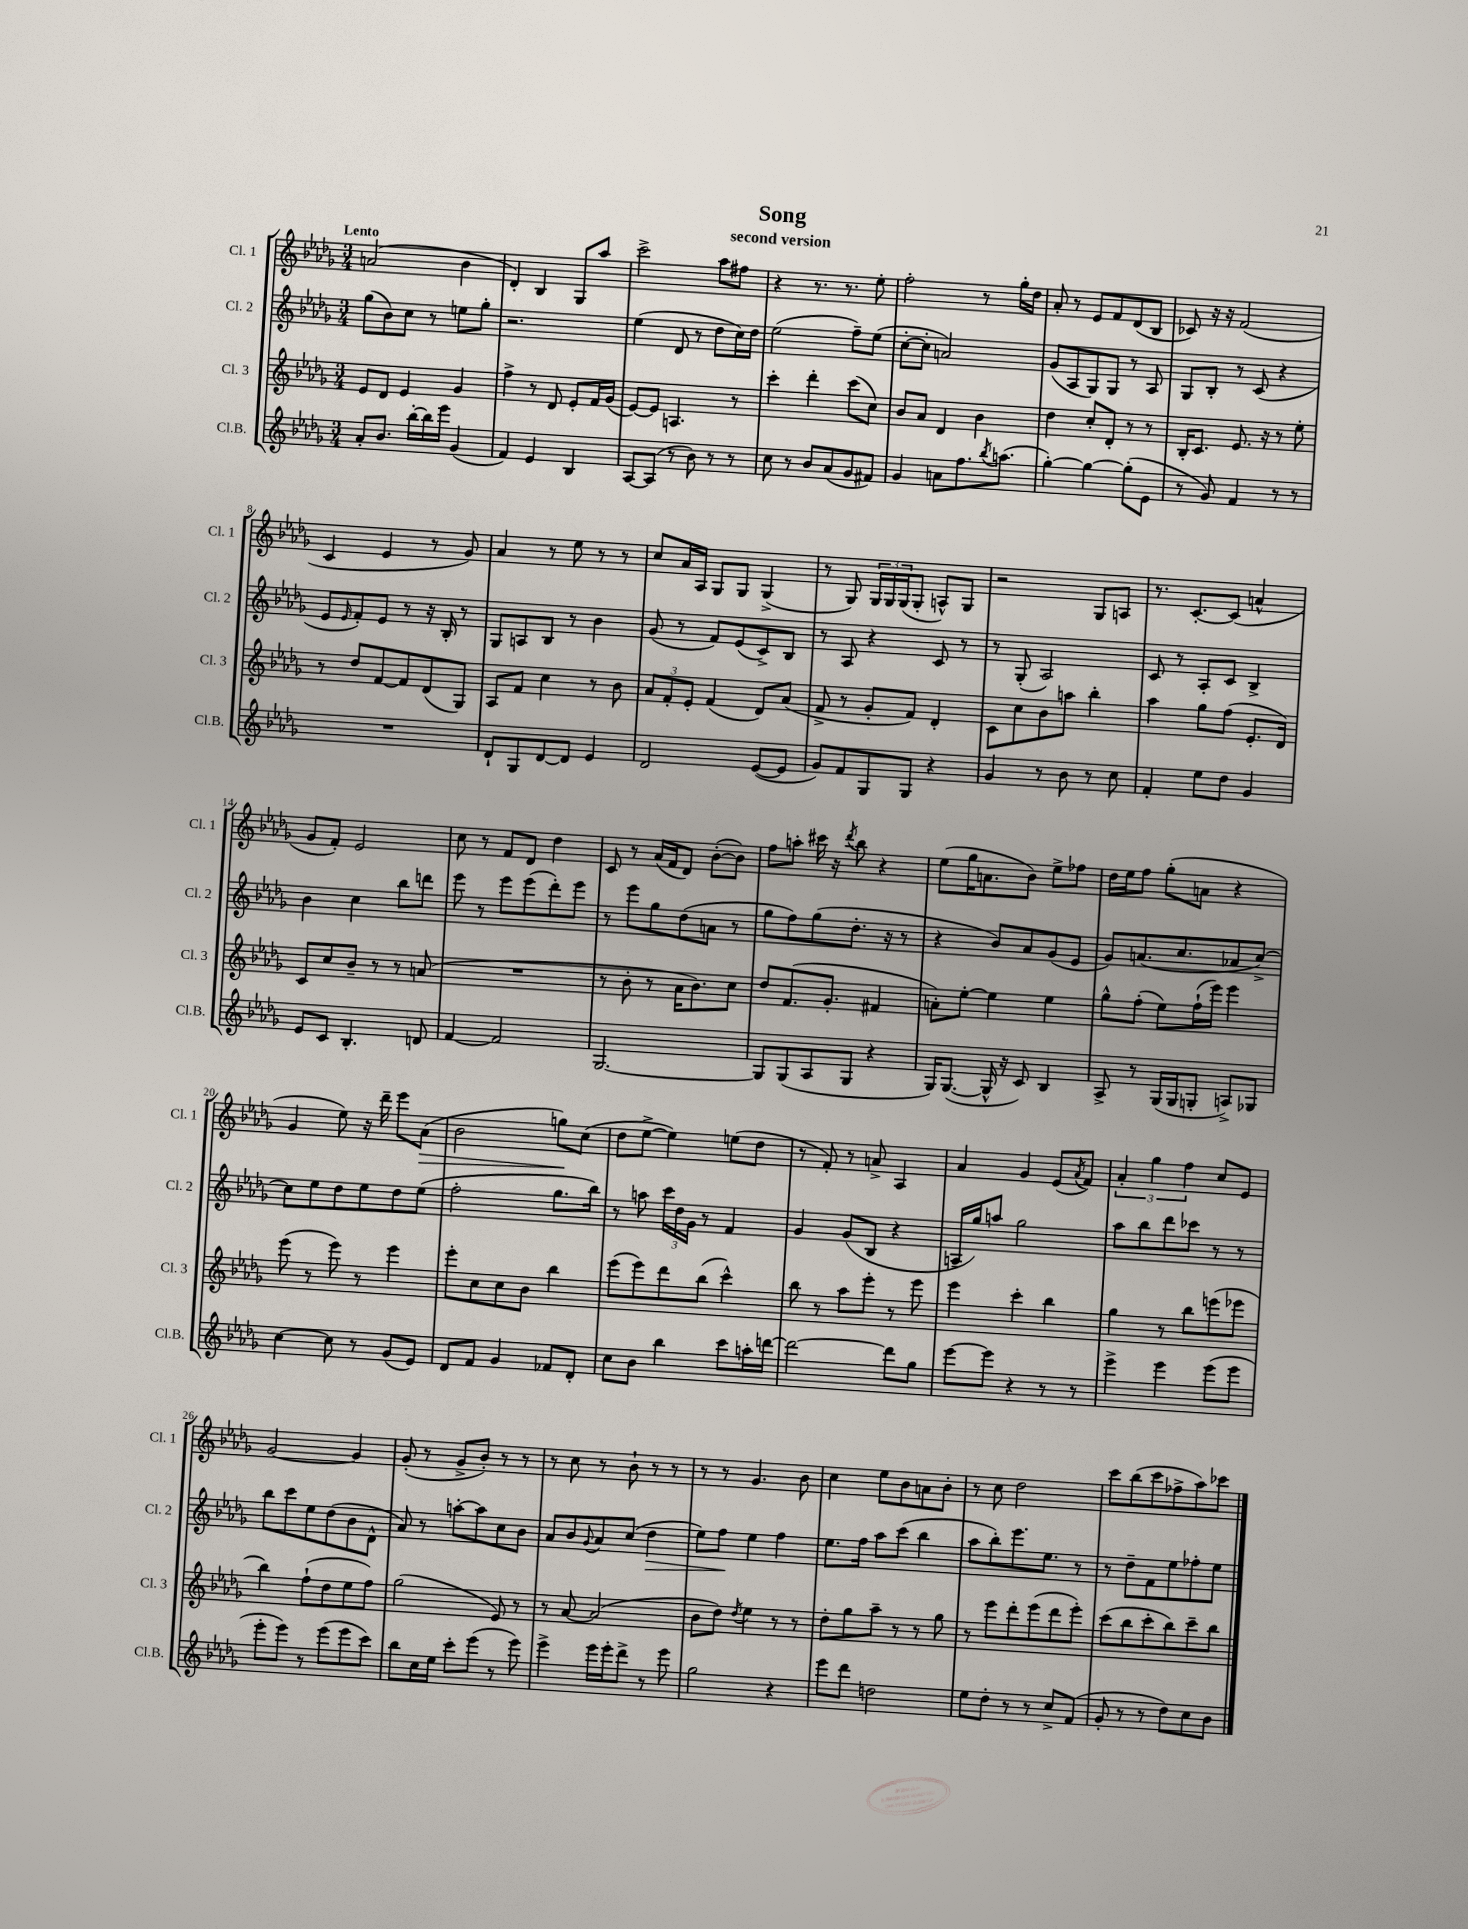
\header { title = "Song" subtitle = "second version" }
<<
\new StaffGroup <<
\new Staff = "s0" \with { instrumentName = "Cl. 1" shortInstrumentName = "Cl. 1" } {
    \clef treble \key des \major \numericTimeSignature \time 3/4 \tempo "Lento"
    a'2( bes'4 |
    des'4-.) bes4 ges8 aes''8 |
    c'''2-> aes''8 fis''8 |
    r4 r8. r8. ees''8-. |
    f''2-. r8 ges''16-. des''16 |
    aes'8-. r8 ees'8 f'8 des'8( bes8 |
    ces'8) r16 r16 f'2( |
    c'4 ees'4 r8 ges'8) |
    aes'4 r8 ees''8 r8 r8 |
    c''8 aes'16 aes16 ges8 ges8 ges4->( |
    r8 ges8) \tuplet 3/2 { ges16 ges16 ges16( } ges8-. a8-^) ges8 |
    r2 ges8 a8 |
    r8. c'8.~-. c'8( a'4-^ |
    ges'8 f'8-.) ees'2 |
    c''8 r8 f'8 des'8 des''4 |
    c'8 r8 aes'16( f'16 des'8) bes'8~-.( bes'8) |
    f''8 a''8-. cis'''16 r16 \acciaccatura { des'''8 } bes''8 r4 |
    ees''8( ges''16 a'8. bes'8) ees''8-> fes''8 |
    des''16 ees''16 f''8 ges''8-.( a'8 r4 |
    ges'4 ees''8) r16 des'''16-- ees'''8 aes'8\>( |
    bes'2 g''8\!) c''8( |
    des''8 ees''8~-> ees''4) e''8( des''8 |
    r8 f'8-.) r8 a'8-> aes4 |
    aes'4 ges'4 ees'8( \acciaccatura { aes'8 } f'8) |
    \tuplet 3/2 { aes'4-. ges''4 f''4 } c''8 ees'8 |
    ges'2~ ges'4 |
    ges'8-.( r8 ges'8-> bes'8-.) r8 r8 |
    r8 c''8 r8 bes'8-! r8 r8 |
    r8 r8 ges'4. bes'8 |
    c''4 ees''8 bes'8 a'8 bes'8-. |
    r8 c''8 des''2 |
    c'''8 bes''8( c'''8 fes''8-> aes''8) ces'''8 \bar "|." |
}
\new Staff = "s1" \with { instrumentName = "Cl. 2" shortInstrumentName = "Cl. 2" } {
    \clef treble \key des \major \numericTimeSignature \time 3/4
    ges''8( bes'8) c''8 r8 e''8 ges''8-. |
    r2. |
    ees''4( des'8 r8 des''8 c''16) des''16 |
    ees''2( f''8--) ees''8( |
    c''8~-. c''8-. a'2) |
    ges'8( aes8 ges8) ges8 r8 aes8 |
    ges8 bes8-. r8 c'8( r4 |
    ees'8 \grace { ees'16 } f'8-.) ees'8 r8 r16 bes16-. r8 |
    ges8 a8 bes8 r8 bes'4 |
    ges'8( r8 f'8) ees'8( c'8->) bes8 |
    r8 aes8 r4 c'8 r8 |
    r8 ges8-.( aes2) |
    c'8 r8 aes8-. c'8 bes4-> |
    bes'4 c''4 bes''8 d'''8 |
    ees'''8 r8 ees'''8 ees'''8( des'''8-.) ees'''8 |
    r8 ees'''8 ges''8 des''8( a'8 r8 |
    ges''8 f''8) ges''8( des''8.-. r16 r8 |
    r4 bes'8) aes'8 ges'8( ees'8 |
    ges'8) a'8.( c''8. aes'8 c''8~->) |
    c''8 ees''8 des''8 ees''8 des''8 ees''8( |
    f''2-. ges''8. bes''16) |
    r8 a''8 \tuplet 3/2 { c'''16 des''16 ges'16 } r8 f'4 |
    ges'4 ges'8( bes8 r4 |
    a16-- ges''16) a''8 ges''2 |
    aes''8 bes''8 des'''8 ces'''8 r8 r8 |
    bes''8 c'''8 ees''8 des''8( bes'8 des'8-^ |
    aes'8) r8 a''8~-. a''8 c''8 bes'8 |
    aes'8 bes'8 \appoggiatura { ges'8 } aes'8 c''8( des''4\> |
    ees''8) f''8\! ees''4 f''4 |
    ees''8. f''16 aes''8 c'''8( bes''4 |
    aes''8 bes''8-.) ees'''8. ees''8. r8 |
    r8 des''8-- f'8 ees''8 fes''8-. ees''8 \bar "|." |
}
\new Staff = "s2" \with { instrumentName = "Cl. 3" shortInstrumentName = "Cl. 3" } {
    \clef treble \key des \major \numericTimeSignature \time 3/4
    ees'8 des'8 ees'4 ges'4 |
    f''4-> r8 des'8 ees'8-. f'16 ges'16( |
    ees'8~) ees'8 a4. r8 |
    c'''4-. des'''4-. c'''8( c''8) |
    bes'8 aes'8 des'4 bes'4 |
    des''4 c''8-. des'8-. r8 r8 |
    bes16-. c'8. ees'8. r16 r8 ees''8-. |
    r8 des''8 f'8~ f'8 des'8( ges8) |
    aes8 f'8 c''4 r8 bes'8 |
    \tuplet 3/2 { aes'8 f'8-. ees'8-. } f'4( des'8) aes'8( |
    f'8-> r8 ges'8-. f'8) des'4-. |
    c'8 c''8 bes'8 a''8 bes''4-. |
    aes''4 ges''8 f''8( ees'8.-. des'16) |
    c'8 c''8 bes'8-- r8 r8 a'8( |
    R2. |
    r8 bes'8-. r8 aes'16 bes'8.) c''8 |
    des''8 f'8.( ges'8.-. fis'4 |
    a'8-.) ees''8~-. ees''4 ees''4 |
    ges''8-^ f''8-.( ees''8) f''16-!( ees'''16) ees'''4 |
    ees'''8( r8 ees'''8) r8 ees'''4 |
    ees'''8-. c''8 c''8 bes'8 bes''4 |
    ees'''8( ees'''8) des'''8 bes''8( c'''4-^) |
    bes''8 r8 aes''8 ees'''8-. r8 ees'''8 |
    ees'''4 c'''4-. bes''4 |
    ges''4 r8 bes''8 e'''8( ees'''8 |
    bes''4) f''8-!( des''8 ees''8 f''8) |
    ges''2( ees'8) r8 |
    r8 aes'8~ aes'2( |
    bes'8 des''8) \acciaccatura { des''8 } ees''4 r8 r8 |
    des''8-. ges''8 aes''8-- r8 r8 ges''8 |
    r8 ees'''8 des'''8-. ees'''8( des'''8 ees'''8-.) |
    c'''8( bes''8 c'''8-. bes''8) c'''8-- bes''8 \bar "|." |
}
\new Staff = "s3" \with { instrumentName = "Cl.B." shortInstrumentName = "Cl.B." } {
    \clef treble \key des \major \numericTimeSignature \time 3/4
    aes'8-. bes'8. bes''16~-. bes''16 ees'''16 ges'4( |
    f'4) ees'4 bes4 |
    aes8~ aes8( r8 bes'8) r8 r8 |
    c''8 r8 bes'8 aes'8( ges'8 fis'8) |
    ges'4 a'8 f''8. \acciaccatura { bes''8 } a''8.( |
    ges''4~-.) ges''4~ ges''8-.( ees'8 |
    r8 ges'8) f'4 r8 r8 |
    R2. |
    des'8-! ges8 des'8~ des'8 ees'4 |
    des'2 ees'8~( ees'8 |
    ges'8) f'8 ges8 ges8 r4 |
    ges'4 r8 bes'8 r8 c''8 |
    f'4-. ees''8 des''8 ges'4 |
    ees'8 c'8 bes4.-. d'8 |
    f'4~ f'2 |
    ges2.~ |
    ges8 ges8( aes8 ges8 r4 |
    ges16) ges8.~( ges16-^ r16 c'8) bes4 |
    aes8-> r8 ges16( ges16 g8-. a8->) ges8 |
    c''4~ c''8 r8 ges'8( ees'8) |
    des'8 f'8 ges'4 fes'8 des'8-. |
    c''8 bes'8 bes''4 c'''8 a''16-. d'''16~ |
    d'''2~ d'''8 ges''8 |
    ees'''8~ ees'''8 r4 r8 r8 |
    ees'''4-> ees'''4 ees'''8( ees'''8 |
    ees'''8-. ees'''8) r8 ees'''8( ees'''8 c'''8) |
    bes''8 c''16 ees''16 c'''8-. ees'''8( r8 ees'''8) |
    ees'''4-> ees'''16 ees'''16-. des'''8-> r8 ees'''8 |
    ges''2 r4 |
    ees'''8 des'''8 d''2 |
    ees''8 des''8-. r8 r8 c''8-> f'8( |
    ges'8-. r8 r8 des''8) c''8 bes'8 \bar "|." |
}
>>
>>
